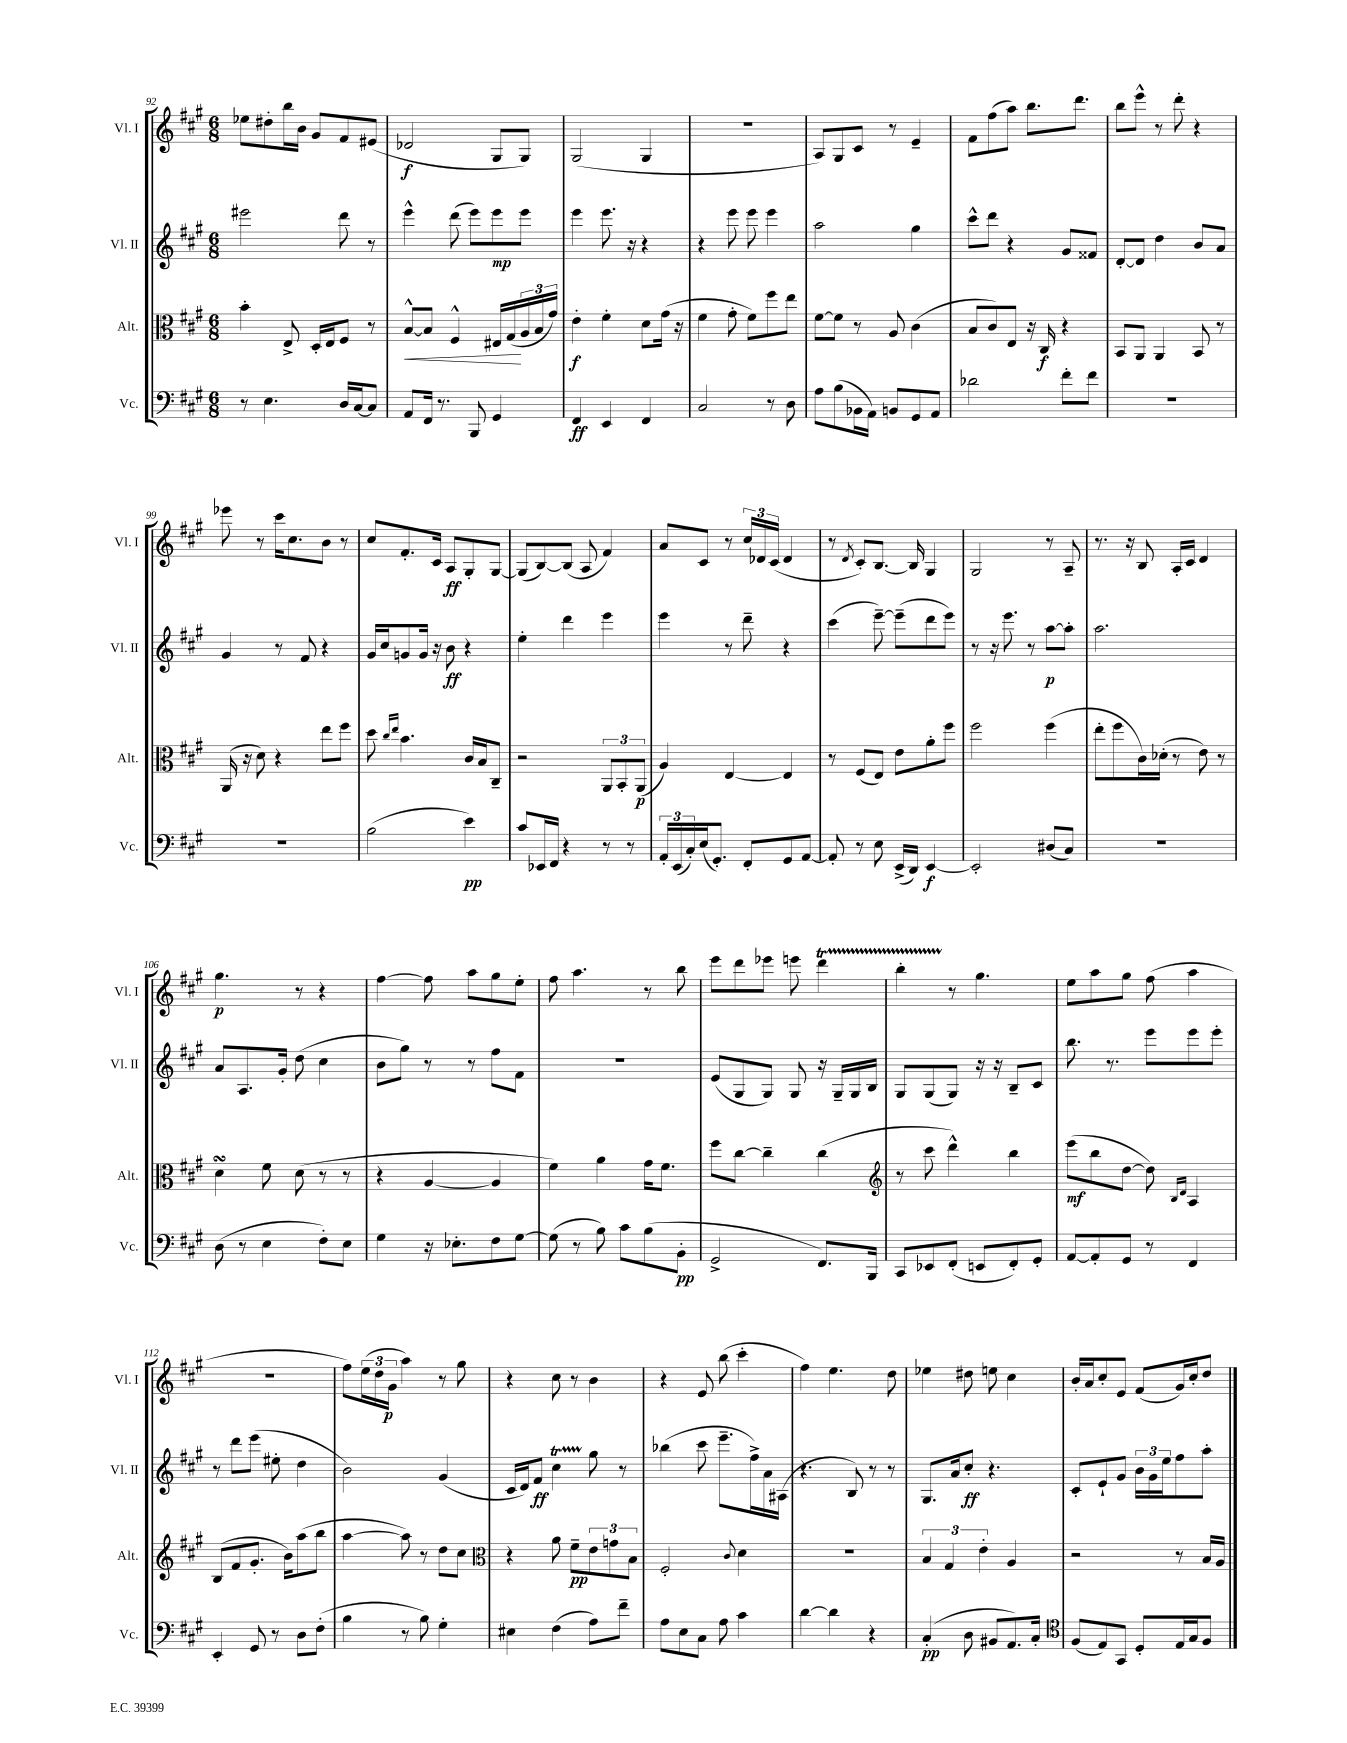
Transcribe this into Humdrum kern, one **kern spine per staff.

**kern	**kern	**kern	**kern
*staff4	*staff3	*staff2	*staff1
*clefF4	*clefC3	*clefG2	*clefG2
*k[f#c#g#]	*k[f#c#g#]	*k[f#c#g#]	*k[f#c#g#]
*M6/8	*M6/8	*M6/8	*M6/8
8r	4b'	2eee#	8ee-
4.E	.	.	8dd#'
.	8E^	.	16bb
.	.	.	16b
.	16D'	.	8g#
.	16E	.	.
16D	8F#	8ddd	8f#
[16C#	.	.	.
8C#]	8r	8r	(8e#
=	=	=	=
8AA	[8B^^	4eee^^	2d-
16FF#	8B]	.	.
8.r	.	.	.
.	4F#^^	(8ddd	.
8BBB	.	8eee)	.
4GG#	16E#	8eee	8G#
.	(16G#	.	.
.	24A	8eee	8G#)
.	24B	.	.
.	24g#)	.	.
=	=	=	=
4FF#	4e'	4eee	(2G#
4EE	4f#'	8.eee	.
.	.	16r	.
4FF#	8d	4r	4G#
.	(16g#	.	.
.	16r	.	.
=	=	=	=
2C#	4f#	4r	2.r
.	8g#'	8eee	.
.	8f#)	8eee	.
8r	8ff#	4eee	.
8D	8ee	.	.
=	=	=	=
8A	[8f#	2aa	8A)
(8B	8f#]	.	8G#
16BB-	8r	.	8c#
16AA)	.	.	.
8BB	8A	.	8r
8GG#	(4c#	4gg#	4e~
8AA	.	.	.
=	=	=	=
2d-	8B	8ccc#^^	8f#
.	8c#)	8ddd	(8ff#
.	8E	4r	8aa)
.	16r	.	8.bb
.	16C#	.	.
8f#'	4r	8g#	.
.	.	.	8.ddd
8f#	.	8f##	.
=	=	=	=
2.r	8BB	[8d'	8bb
.	8AA	8d]	8eee^^
.	4AA	4dd	8r
.	.	.	8ddd'
.	8BB	8b	4r
.	8r	8a	.
=	=	=	=
2.r	(16AA	4g#	8eee-
.	16r	.	.
.	8d)	.	8r
.	4r	8r	16ccc#
.	.	.	8.cc#
.	.	8f#	.
.	8ee	4r	8b
.	8ff#	.	8r
=	=	=	=
(2B	8dd	16g#	8cc#
.	.	16cc#	.
.	16qqcc#	.	.
.	16qqee	.	.
.	4.b	8g	8.f#'
.	.	16g	.
.	.	16r	16c#
.	.	8b	8A
4e)	16c#	4r	8G#'
.	16B	.	.
.	8C#~	.	[8G#
=	=	=	=
8c#	2r	4ee'	(8G#]
16EE-	.	.	[8B)
16FF#	.	.	.
4r	.	4ddd	(8B]
.	.	.	8A
8r	12AA	4eee	4f#)
.	12BB'	.	.
8r	.	.	.
.	(12AA	.	.
=	=	=	=
24AA'	4A)	4eee	8a
(24EE	.	.	.
24C#')	.	.	.
(16E	.	.	8c#
8.GG#')	.	.	.
.	[4E	8r	8r
8FF#'	.	8ddd~	24cc#
.	.	.	24d-
.	.	.	(24c#
8GG#	4E]	4r	4d-
[8AA	.	.	.
=	=	=	=
8AA']	8r	(4ccc#	8r
.	.	.	8qd
8r	(8F#	.	8c#')
8E	8E)	[8eee~)	[8.B
(16EE^	8e	(8eee~]	.
16DD)	.	.	16B]
[4EE	8a'	8ddd	4G#
.	8ff#	8eee)	.
=	=	=	=
2EE']	2ff#	8r	2G#
.	.	16r	.
.	.	8.eee	.
.	.	8r	.
(8D#	(4ff#	[8aa	8r
8C#)	.	8aa']	8A~
=	=	=	=
2.r	8ee'	2.aa	8.r
.	8ff#	.	.
.	.	.	16r
.	16c#)	.	8B
.	(16d-'	.	.
.	8r	.	16A'
.	.	.	16c#
.	8e)	.	4d
.	8r	.	.
=	=	=	=
(8D	4d	8a	4.gg#
8r	.	8.A	.
4E	8f#	.	.
.	.	16g#'	.
.	(8d	(8dd	8r
8F#')	8r	4cc#	4r
8E	8r	.	.
=	=	=	=
4G#	4r	8b	[4ff#
.	.	8gg#)	.
16r	[4A	8r	8ff#]
8.E-'	.	.	.
.	.	8r	8aa
8F#	4A]	8ff#	8gg#
[8G#	.	8f#	8ee'
=	=	=	=
(8G#]	4f#)	2.r	8ff#
8r	.	.	4.aa
8B)	4a	.	.
8c#	.	.	.
(8B	16g#	.	8r
.	8.f#	.	.
8BB'	.	.	8bb
=	=	=	=
2GG#^	8ff#	(8e	8eee
.	[8cc#	8G#	8ddd
.	4cc#~]	8G#)	8eee-
.	.	8G#	8eee
8.FF#)	(4cc#	16r	4ddd
.	.	16G#~	.
.	.	16G#	.
16BBB	.	16B	.
=	=	=	=
*	*clefG2	*	*
8CC#	8r	8G#	4bb'
8EE-	8ccc#	(8G#	.
(8FF#'	4ddd^^)	8G#)	8r
8EE	.	16r	4.gg#
.	.	16r	.
8FF#')	4bb	8B~	.
8GG#'	.	8c#	.
=	=	=	=
[8AA	(8eee	8.bb	8ee
8AA']	8bb	.	8aa
.	.	8.r	.
8GG#	[8dd	.	8gg#
8r	8dd])	8eee	(8ff#
.	16qqB	.	.
.	16qqd	.	.
4FF#	4A	8eee	4aa
.	.	8eee'	.
=	=	=	=
4EE'	(8B	8r	2.r
.	8f#	8ddd	.
8GG#	8.g#'	(8eee	.
8r	.	8ee#'	.
.	16b)	.	.
8D	(8aa	4dd	.
(8F#'	8bb	.	.
=	=	=	=
4B	[4aa	2b)	8ff#)
.	.	.	(24ee
.	.	.	24dd
.	.	.	24g#
8r	8aa])	.	4aa)
8B)	8r	.	.
4G#'	8dd	(4g#	8r
.	8cc#	.	8gg#
=	=	=	=
*	*clefC3	*	*
4E#	4r	16c#	4r
.	.	16d)	.
.	.	8f#	.
(4F#	8a	4cc#	8cc#
.	8f#~	.	8r
8A)	12e	8gg#	4b
.	12g	.	.
8f#~	.	8r	.
.	12B	.	.
=	=	=	=
8A	2F#'	(4bb-	4r
8E	.	.	.
8C#	.	8ccc#	8e
8A	.	8.eee~	(8bb
.	8qqc#	.	.
4c#	4d	.	4ccc#'
.	.	16ff#^)	.
.	.	16a	.
.	.	(16A#	.
=	=	=	=
[4d	2.r	4.r	4ff#)
4d]	.	.	4.ee
.	.	8B)	.
4r	.	8r	.
.	.	8r	8dd
=	=	=	=
(4C#'	6B	8.G#	4ee-
.	6G#	.	.
.	.	16a	.
8D	.	8cc#'	8dd#
.	6e'	.	.
8BB#	.	4.r	8ee
8.AA)	4A	.	4cc#
16C#'	.	.	.
=	=	=	=
*clefC4	*	*	*
(8F#	2r	8c#'	16b'
.	.	.	16a
8E)	.	8e`	8cc#'
8GG#	.	8g#	8e
8D'	.	24b	(8f#
.	.	24g#	.
.	.	24ee	.
16E	8r	8ff#	16g#)
16G#	.	.	16cc#'
8F#	16B	8aa'	8dd
.	16A	.	.
==	==	==	==
*-	*-	*-	*-
